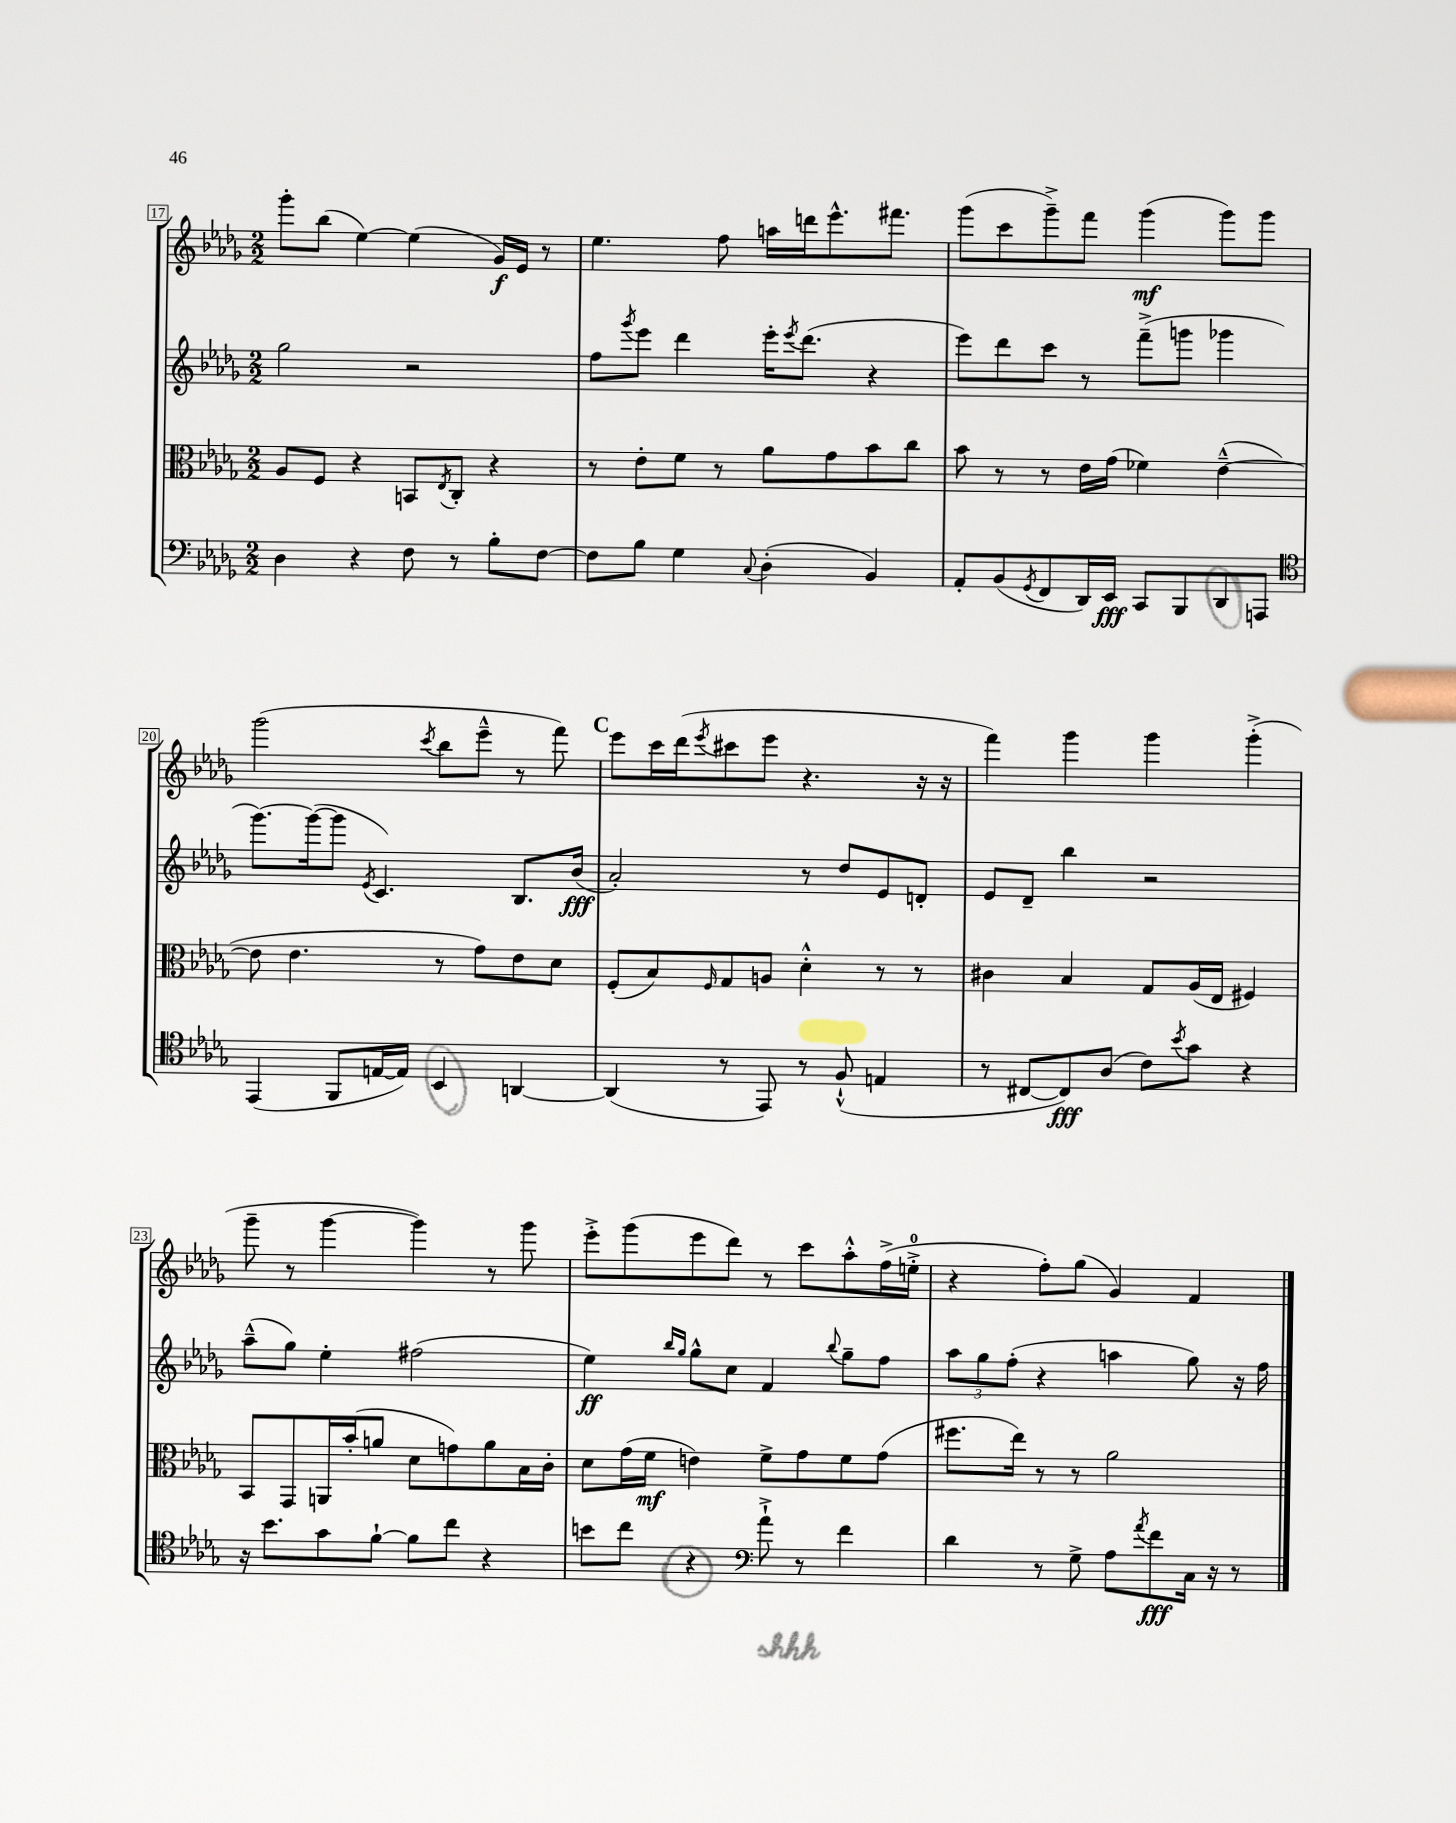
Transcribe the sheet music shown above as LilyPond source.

<<
\new StaffGroup <<
\new Staff = "s0" {
    \clef treble \key des \major \numericTimeSignature \time 2/2
    ges'''8-. bes''8( ees''4~) ees''4( ges'16\f) ees'16 r8 |
    ees''4. f''8 a''16 d'''16 ees'''8.-^ fis'''8. |
    ges'''8( c'''8 ges'''8--->) f'''8 ges'''4\mf( ges'''8) ges'''8 |
    ges'''2( \acciaccatura { c'''8 } bes''8 ees'''8---^ r8 f'''8) |
    \mark \markup { \bold "C" } ees'''8 c'''16 des'''16( \acciaccatura { ees'''8 } cis'''8 ees'''8 r4. r16 r16 |
    f'''4) ges'''4 ges'''4 ges'''4-.->( |
    ges'''8-- r8 ges'''4~ ges'''4) r8 ges'''8 |
    ees'''8-.-> ges'''8( ees'''8 des'''8) r8 c'''8 aes''8-.-^ f''16->( e''16-0-.-> |
    r4 f''8-.) ges''8( ges'4) f'4 \bar "|." |
}
\new Staff = "s1" {
    \clef treble \key des \major \numericTimeSignature \time 2/2
    ges''2 r2 |
    f''8 \acciaccatura { ges'''8 } ees'''8 des'''4 ees'''16-. \acciaccatura { ees'''8 } des'''8.( r4 |
    ees'''8) des'''8 c'''8 r8 f'''8--->( g'''8 ges'''4 |
    ges'''8.~) ges'''16~( ges'''8 \acciaccatura { ees'8 } c'4.) bes8. bes'16\fff( |
    \mark \markup { \bold "C" } aes'2-.) r8 des''8 ees'8 d'8-. |
    ees'8 des'8-- bes''4 r2 |
    aes''8---^( ges''8) ees''4-. fis''2( |
    ees''4\ff) \grace { bes''16 ges''16 } ges''8-^ c''8 f'4 \appoggiatura { bes''8 } ges''8-- f''8 |
    \tuplet 3/2 { aes''8 ges''8 f''8-.( } r4 a''4 ges''8) r16 f''16 \bar "|." |
}
\new Staff = "s2" {
    \clef alto \key des \major \numericTimeSignature \time 2/2
    aes8 f8 r4 b,8 \acciaccatura { ees8 } c8-. r4 |
    r8 ees'8-. f'8 r8 aes'8 ges'8 bes'8 c''8 |
    bes'8 r8 r8 ees'16 ges'16( fes'4) ees'4~---^( |
    ees'8 ees'4. r8 ges'8) ees'8 des'8 |
    \mark \markup { \bold "C" } f8-.( bes8) \grace { f16 } ges8 a8 des'4-.-^ r8 r8 |
    cis'4 bes4 ges8 aes16( ees16 fis4) |
    bes,8 ges,8 a,16 bes'16-.( a'8 des'8 g'8) a'8 bes16 c'16-. |
    des'8 ges'16( f'16\mf e'4) f'8-> ges'8 f'8 ges'8( |
    fis''8. ees''16) r8 r8 aes'2 \bar "|." |
}
\new Staff = "s3" {
    \clef bass \key des \major \numericTimeSignature \time 2/2
    des4 r4 f8 r8 bes8-. f8~ |
    f8 bes8 ges4 \appoggiatura { c8 } des4-.( bes,4) |
    aes,8-. bes,8( \acciaccatura { ges,8 } f,8 des,16) ees,16\fff c,8 bes,,8 des,8 a,,8 |
    \clef tenor ees,4( f,8 e16~ e16) bes,4 a,4~ |
    \mark \markup { \bold "C" } a,4( r8 ees,8) r8 f8-!-^( e4 |
    r8 cis8~ cis8\fff) aes8( c'8) \acciaccatura { bes'8 } ges'8 r4 |
    r16 bes'8. ges'8 f'8~-! f'8 c''8 r4 |
    b'8 c''8 r4 \clef bass aes'8-!-> r8 f'4 |
    des'4 r8 ges8-> aes8 \acciaccatura { aes'8 } f'8\fff c16 r16 r8 \bar "|." |
}
>>
>>
\layout { \context { \Score currentBarNumber = #17 \override BarNumber.stencil = #(make-stencil-boxer 0.1 0.3 ly:text-interface::print) } }
